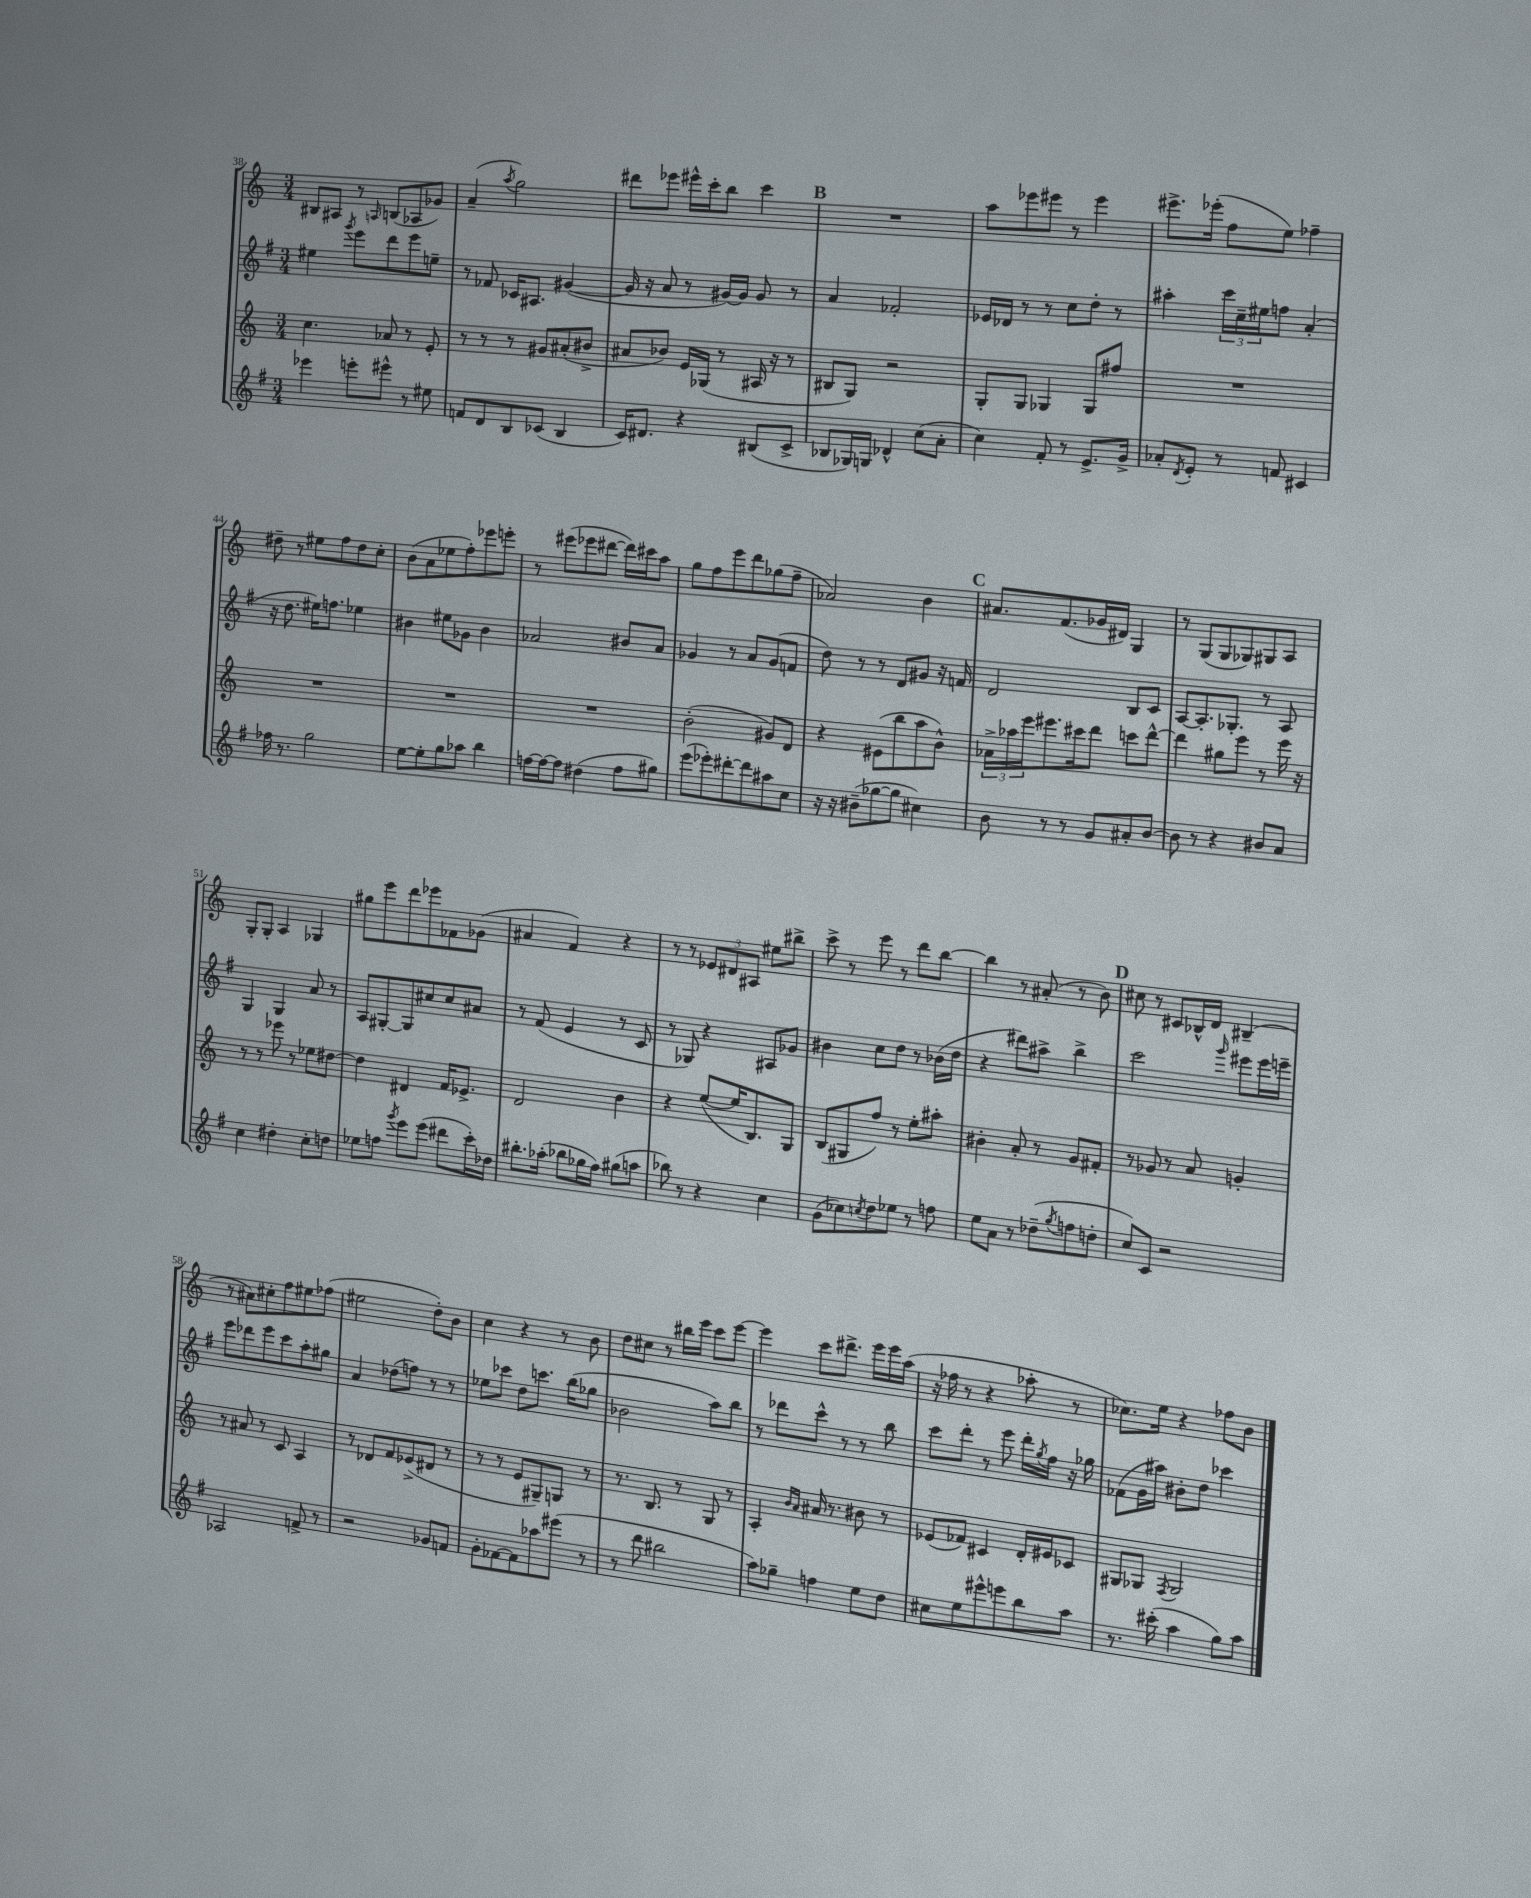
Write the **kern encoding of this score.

**kern	**kern	**kern	**kern
*staff4	*staff3	*staff2	*staff1
*clefG2	*clefG2	*clefG2	*clefG2
*k[f#]	*k[]	*k[f#]	*k[]
*M3/4	*M3/4	*M3/4	*M3/4
4eee-	4.cc	4ee#	8B#
.	.	.	8A#
.	.	8qggg	.
8eee'	.	8eee	8r
.	.	.	16qqA
8eee#^^	8a-	8ddd	(8B
8r	8r	8eee	8A-
8ee#	8e'	8ee~	8g-)
=	=	=	=
8f	8r	8r	(4a~
8d	8r	8f-	.
.	.	.	8qaa
8B	8r	16c-	2gg)
.	.	8.A#	.
(8c-	8g#	.	.
4B	(8a#'	([4g#	.
.	8b#^	.	.
=	=	=	=
16c)	8a#	16g#]	8ddd#
8.d#	.	16r	.
.	8b-)	8a	8eee-
4r	16e	8r	16eee#^^
.	(16G-	.	16ccc'
.	8r	[16g#)	8bb
.	.	16g#]	.
(8B#	16A#	8g#	4ccc
.	16r	.	.
8c^	8r	8r	.
=	=	=	=
8B-	8B#	4a	2.r
16G-)	8G)	.	.
16G	.	.	.
4d-^^	2r	2f-'	.
(8cc	.	.	.
8a'	.	.	.
=	=	=	=
4cc)	8G'	16e-	8aa
.	.	16d-	.
.	8G	8r	8eee-
8f#'	4G-	8r	8eee#
8r	.	8cc	8r
8.e^	8G-	8dd'	4eee#
.	8ff#	8r	.
16g^	.	.	.
=	=	=	=
8a-'	2.r	4aa#'	8.eee#^
8qd	.	.	.
8e'	.	.	.
.	.	.	(16eee-'
8r	.	24ccc	8ff
.	.	24cc~	.
.	.	24ee#	.
8f	.	8ff	8ee)
4c#	.	(4a'	4ff-~
=	=	=	=
16ff-	2.r	16r	8dd#~
8.r	.	8.dd	.
.	.	.	8r
2gg	.	16ee#)	8ee#
.	.	8.ff	.
.	.	.	8ff
.	.	4ee-	8dd#
.	.	.	8cc'
=	=	=	=
[8ee	2.r	4b#	(8b
8ee']	.	.	8a
8gg	.	8ee#	8ee-
8aa-	.	8g-	8ff')
4bb	.	4b#	8eee-
.	.	.	8eee'
=	=	=	=
[16ff	2.r	2a-	8r
16ff_	.	.	.
8ff]	.	.	(8eee#
(4dd#	.	.	8eee-
.	.	.	[8ddd#
8ff	.	8b#	16ddd#])
.	.	.	16ccc#
8gg#)	.	8a-	8aa
=	=	=	=
(8eee	(2b'	4g-	8gg
8eee-')	.	.	8ff
[8ddd#'	.	8r	8eee
8ddd#]	.	8a	8ddd
8aa#	8g#)	(8g-	(8gg-
8cc	8d	8f	8ff~
=	=	=	=
16r	4r	8dd)	2a-)
16r	.	.	.
(8b#~	.	8r	.
[8gg-	(8e#	8r	.
8gg-]	8bb	8d	.
4cc#)	8aa	8g#	4b
.	8b^^)	16r	.
.	.	16f	.
=	=	=	=
8b	24a-^	2d	8.a#
.	24aa-	.	.
.	24eee	.	.
8r	8.eee#	.	.
.	.	.	(8.f
8r	.	.	.
.	16ccc#	.	.
8g	8ddd	.	16g-
.	.	.	16d#)
8a#'	8ccc	8B	4G
[8b	[8ddd^^	8c	.
=	=	=	=
8b]	4ddd]	[8A	8r
8r	.	8.A']	(8G
4r	8gg#	.	8G
.	.	8.G-'	.
.	8eee	.	8G-)
8b#	8r	8r	8G#
8a	16eee	8A	8A
.	16r	.	.
=	=	=	=
4cc	8r	4G	8G'
.	8r	.	8G'
4dd#'	8eee-	4G	4A
.	8r	.	.
8cc'	8ee-	8a	4G-
8dd	[8dd#	8r	.
=	=	=	=
8ee-	4dd#]	8A	8gg#
8ff	.	[8G#'	8eee
8qggg	.	.	.
8eee	4d#	8G#]	8ddd
(8eee	.	8cc#	8eee-
8ddd#	16f	8cc#	8f-
.	8.e-^	.	.
16ccc')	.	8a#	(8g-
16dd-	.	.	.
=	=	=	=
8.bb#'	2d	8r	4a#
.	.	(8f#	.
(16aa-'	.	.	.
8bb-	.	4e	4f)
16gg-	.	.	.
16ff#)	.	.	.
(8gg#	4b	8r	4r
8aa	.	8c	.
=	=	=	=
8bb-)	4r	8r	8r
8r	.	8G-)	8r
4r	([8ee	4r	12e-
.	.	.	12d#
.	16ee]	.	.
.	.	.	12A#
.	8.B)	.	.
4cc	.	8A#	8ee#
.	8G	8g-	8bb#^
=	=	=	=
(8g	(8B	4b#	8ccc^
8cc-)	8G#	.	8r
8qcc	.	.	.
8dd	8ff)	8cc	8eee
8ee-	8r	8dd	8r
8r	8ee'	8r	8ddd
8ff	8aa#'	(16b-	[8bb
.	.	16dd	.
=	=	=	=
8ee	4b#'	4r	4bb]
8a	.	.	.
8r	8a'	8ddd#)	8r
(8dd-~	8r	8aa#^	(8a#'
8qgg	.	.	.
8ff	8g	4bb^	8r
8dd'	8f#'	.	8b)
=	=	=	=
8cc)	8r	2ccc	8cc#
8c	8g-	.	8r
2r	8r	.	8c#
.	8a	.	16B-^^
.	.	.	16d
.	.	16qqggg	.
.	4g'	8eee#	(4B#~
.	.	16eee#	.
.	.	16eee~	.
=	=	=	=
2A-	8r	8eee	8r
.	8a#	8ddd-	8a#)
.	8r	8eee	8cc#'
.	8c	8ccc	8ff
8f^	4A	8aa'	8ee#
8r	.	8gg#	(8ff-
=	=	=	=
2r	8r	4a	2ee#
.	8d-	.	.
.	8f	(8dd-	.
.	(8e-^	8ff)	.
8g-	8d#	8r	8dd')
8f	8r	8r	8b
=	=	=	=
8g'	8r	8ee-	4cc
[8f-	8r	8ccc-	.
8f-]	8e	8dd	4r
8aa-	8G#~)	8.ccc	.
(8eee#	8G	.	8r
.	.	(16bb	.
8r	8r	8gg-	8b
=	=	=	=
8r	8.r	2b-	8dd
8ddd	.	.	8cc#
.	8.B	.	.
2bb#	.	.	8r
.	8r	.	16bb#
.	.	.	16eee
.	8G	8aa)	8ccc
.	8r	8bb	[8eee
=	=	=	=
8aa)	4A'	8r	4eee]
8gg-~	.	8ddd-	.
.	16qqb	.	.
.	16qqa	.	.
4ff	16a#	8ccc^^	8ccc
.	8.r	.	.
.	.	8r	8.ddd#^
8ee	8b#	8r	.
.	.	.	16eee
8dd	8r	8bb	16eee
.	.	.	(16aa
=	=	=	=
8cc#	(8e-	8ccc	16r
.	.	.	16ff-
8ee	8f-)	8ddd'	8r
8eee#^^	4c#	8r	4r
8eee	.	8eee	.
8bb	16d'	16ddd'	8aa-'
.	.	8qgg	.
.	16e#	16ff#	.
8aa	8c-	16r	8r
.	.	16gg-	.
=	=	=	=
8.r	8G#	(8f-	8.cc-)
.	8G-	16g	.
(16ccc#'	.	16aa#)	16ee
.	8qF	.	.
4aa	2G-	8b#'	4r
.	.	8dd	.
8gg)	.	4ccc-	8ff-
8aa	.	.	8b
==	==	==	==
*-	*-	*-	*-
